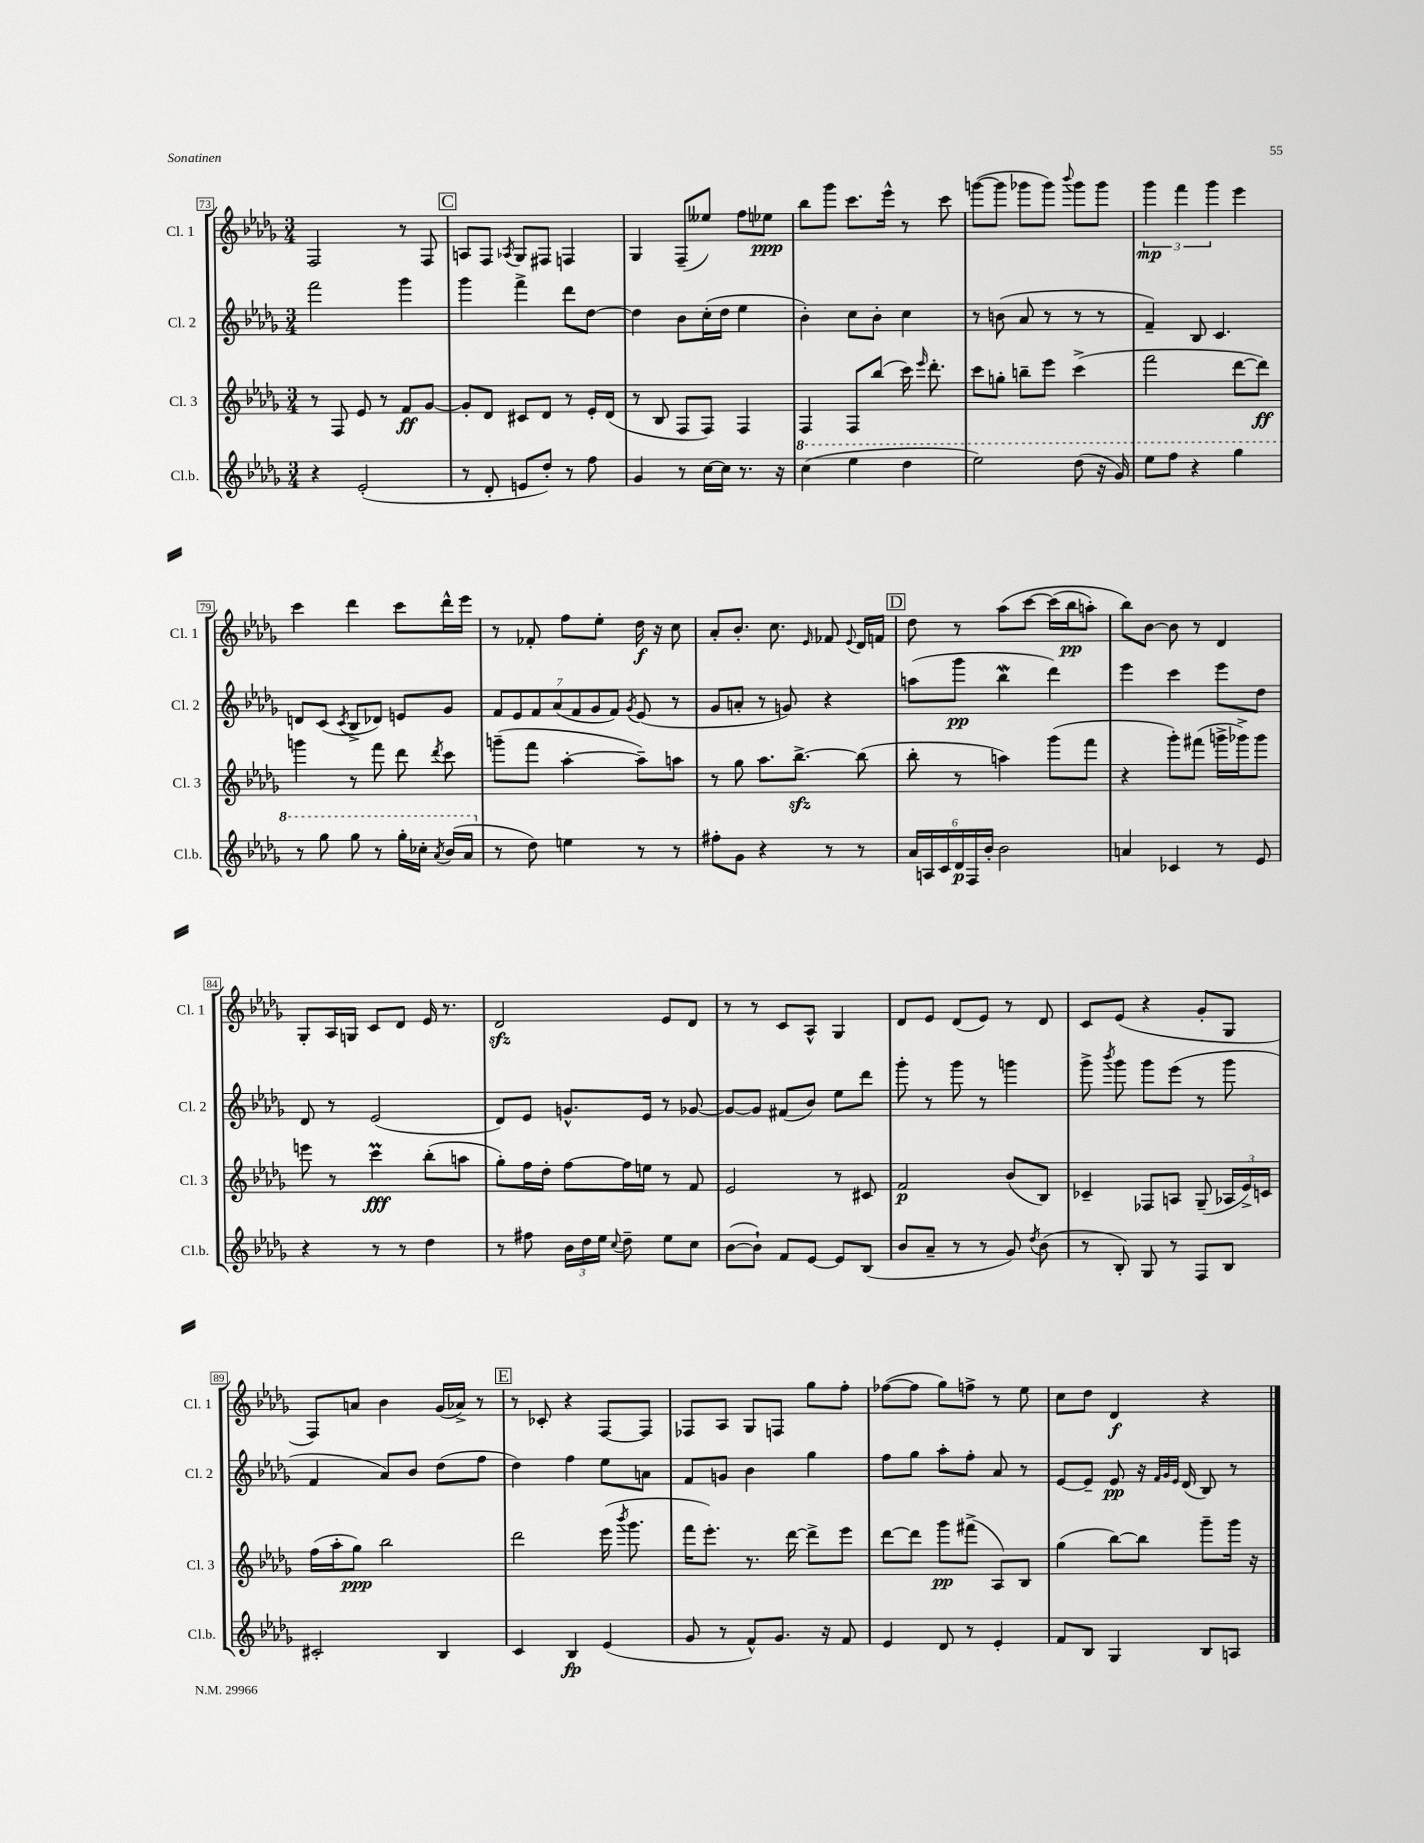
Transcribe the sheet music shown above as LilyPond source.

<<
\new StaffGroup <<
\new Staff = "s0" \with { instrumentName = "Cl. 1" shortInstrumentName = "Cl. 1" } {
    \clef treble \key des \major \numericTimeSignature \time 3/4
    \autoBeamOff f2 r8 f8 |
    \mark \markup { \box "C" } a8[ f8] \acciaccatura { aes8 } ges8[ fis8] f4 |
    ges4 f8[--( eeses''8]) f''8[ ees''8]\ppp |
    bes''8[ ges'''8] c'''8.[ ees'''16]-^ r8 c'''8 |
    g'''8[~( g'''8] ges'''8[ ges'''8]) \appoggiatura { bes'''8 } ges'''8[ ges'''8] |
    \tuplet 3/2 { ges'''4\mp f'''4 ges'''4 } ees'''4 |
    c'''4 des'''4 c'''8[ des'''16-^ ees'''16] |
    r8 fes'8-. f''8[ ees''8]-. des''16\f r16 c''8 |
    aes'8[-. bes'8.]-. c''8. \grace { ees'16 } fes'8 \appoggiatura { ees'8 } des'16[ f'16] |
    \mark \markup { \box "D" } des''8 r8 aes''8[\( c'''8]~ c'''16[( bes''16\pp a''8]-.) |
    bes''8[\) bes'8]~ bes'8 r8 des'4 |
    ges8[-. aes16 g16] c'8[ des'8] ees'16 r8. |
    des'2\sfz ees'8[ des'8] |
    r8 r8 c'8[ aes8]-^ ges4 |
    des'8[ ees'8] des'8[( ees'8]) r8 des'8 |
    c'8[ ees'8]( r4 ges'8[-. ges8] |
    f8[) a'8] bes'4 ges'16[( aes'16]->) r8 |
    \mark \markup { \box "E" } r8 ces'8-. r4 f8[~ f8] |
    fes8[ aes8] ges8[ f8] ges''8[ f''8]-. |
    fes''8[~( fes''8] ges''8[) f''8]-> r8 ees''8 |
    c''8[ des''8] des'4\f r4 \bar "|." |
}
\new Staff = "s1" \with { instrumentName = "Cl. 2" shortInstrumentName = "Cl. 2" } {
    \clef treble \key des \major \numericTimeSignature \time 3/4
    \autoBeamOff f'''2 ges'''4 |
    \mark \markup { \box "C" } ges'''4 f'''4-> des'''8[ des''8]~ |
    des''4 bes'8[ c''16-.( des''16] ees''4 |
    bes'4-.) c''8[ bes'8]-. c''4 |
    r8 b'8( aes'8 r8 r8 r8 |
    f'4--) bes8 c'4. |
    d'8[ c'8]( \acciaccatura { c'8 } bes8[-> des'8]) e'8[ ges'8] |
    \tuplet 7/4 { f'8[ ees'8 f'8 aes'8( f'8 ges'8 f'8]) } \acciaccatura { ges'8 } ees'8( r8 |
    ges'8[ a'8]-. r8 g'8) r4 |
    \mark \markup { \box "D" } a''8[( ges'''8]\pp bes''4\mordent des'''4) |
    ees'''4 c'''4 ees'''8[ des''8] |
    des'8 r8 ees'2( |
    des'8[) ees'8] g'8.[-^ ees'16] r8 ges'8~ |
    ges'8[~ ges'8] fis'8[( bes'8]) ees''8[ des'''8] |
    ges'''8-. r8 ges'''8 r8 g'''4 |
    ges'''8-> \acciaccatura { bes'''8 } ges'''8 ges'''8[ ees'''8]( r8 ges'''8 |
    f'4 aes'8[) bes'8] des''8[( f''8] |
    \mark \markup { \box "E" } des''4) f''4 ees''8[ a'8] |
    f'8[ g'8] bes'4 ges''4 |
    f''8[ ges''8] aes''8[-. f''8]-. aes'8 r8 |
    ees'8[~ ees'8]-- ees'8\pp r16 \grace { f'32[ ges'32 ees'32] } des'16( bes8) r8 \bar "|." |
}
\new Staff = "s2" \with { instrumentName = "Cl. 3" shortInstrumentName = "Cl. 3" } {
    \clef treble \key des \major \numericTimeSignature \time 3/4
    \autoBeamOff r8 f8 ees'8 r8 f'8[\ff ges'8]~ |
    \mark \markup { \box "C" } ges'8[-. des'8] cis'8[ des'8] r8 ees'16[-. des'16]( |
    r8 bes8 f8[ f8]) f4 |
    f4 f8[ bes''8]( c'''16) \grace { ees'''16 } des'''8.-. |
    c'''8[ g''8]-. b''8[-- ees'''8] c'''4->( |
    f'''2 des'''8[~ des'''8]\ff) |
    g'''4 r8 f'''8 des'''8 \acciaccatura { des'''8 } c'''8 |
    g'''8[--( f'''8] aes''4~-. aes''8[--) a''8] |
    r8 ges''8 aes''8.[ bes''8.]~->\sfz bes''8( |
    \mark \markup { \box "D" } bes''8-. r8 a''4) ges'''8[( f'''8] |
    r4 ges'''8[-.) fis'''8]( g'''16[-> ges'''16->) ges'''8] |
    e'''8 r8 c'''4\prall\fff bes''8[-.( a''8] |
    ges''8[-.) f''16 des''16]-. f''8[~ f''16 e''16] r8 f'8 |
    ees'2 r8 cis'8 |
    f'2\p bes'8[( bes8]) |
    ces'4-- fes8[ a8] ges8--( \tuplet 3/2 { aes16[ ees'16->) c'16] } |
    f''16[( aes''16-. ges''8]\ppp) bes''2 |
    \mark \markup { \box "E" } des'''2 ees'''16( \acciaccatura { bes'''8 } ges'''8. |
    f'''16[ ees'''8.]-.) r8. des'''16~ des'''8[-> ees'''8] |
    des'''8[~ des'''8] ges'''8[\pp fis'''8]->( aes8[) bes8] |
    ges''4( bes''8[~) bes''8] ges'''8[-- ges'''16] r16 \bar "|." |
}
\new Staff = "s3" \with { instrumentName = "Cl.b." shortInstrumentName = "Cl.b." } {
    \clef treble \key des \major \numericTimeSignature \time 3/4
    \autoBeamOff r4 ees'2-.( |
    \mark \markup { \box "C" } r8 des'8-. e'8[ des''8]-.) r8 f''8 |
    ges'4 r8 c''16[~ c''16] r8. r16 |
    \ottava #1 c'''4( ees'''4 des'''4 |
    ees'''2) des'''8( r16 ges''16) |
    ees'''8[ f'''8] r4 ges'''4 |
    r8 ges'''8 ges'''8 r8 ges'''16[-. ces'''16]-. \acciaccatura { aes''8 } bes''16[( aes''16] \ottava #0 |
    r8 des''8) e''4 r8 r8 |
    fis''8[-. ges'8] r4 r8 r8 |
    \mark \markup { \box "D" } \tuplet 6/4 { aes'16[ a16 c'16 des'16\p f16 bes'16]-. } bes'2 |
    a'4 ces'4 r8 ees'8 |
    r4 r8 r8 des''4 |
    r8 fis''8 \tuplet 3/2 { bes'16[ des''16 ees''16] } \appoggiatura { c''8 } des''8-- ees''8[ c''8] |
    bes'8[~( bes'8]-!) f'8[ ees'8]~ ees'8[ bes8]( |
    bes'8[ aes'8]-- r8 r8 ges'8) \acciaccatura { des''8 } bes'8( |
    r8 bes8-.) ges8 r8 f8[ bes8] |
    cis'2-. bes4 |
    \mark \markup { \box "E" } c'4 bes4\fp ees'4( |
    ges'8 r8 f'8[-^) ges'8.] r16 f'8 |
    ees'4 des'8 r8 ees'4-. |
    f'8[ bes8] ges4 bes8[ a8] \bar "|." |
}
>>
>>
\layout { \context { \Score currentBarNumber = #73 \override BarNumber.stencil = #(make-stencil-boxer 0.1 0.3 ly:text-interface::print) } }
